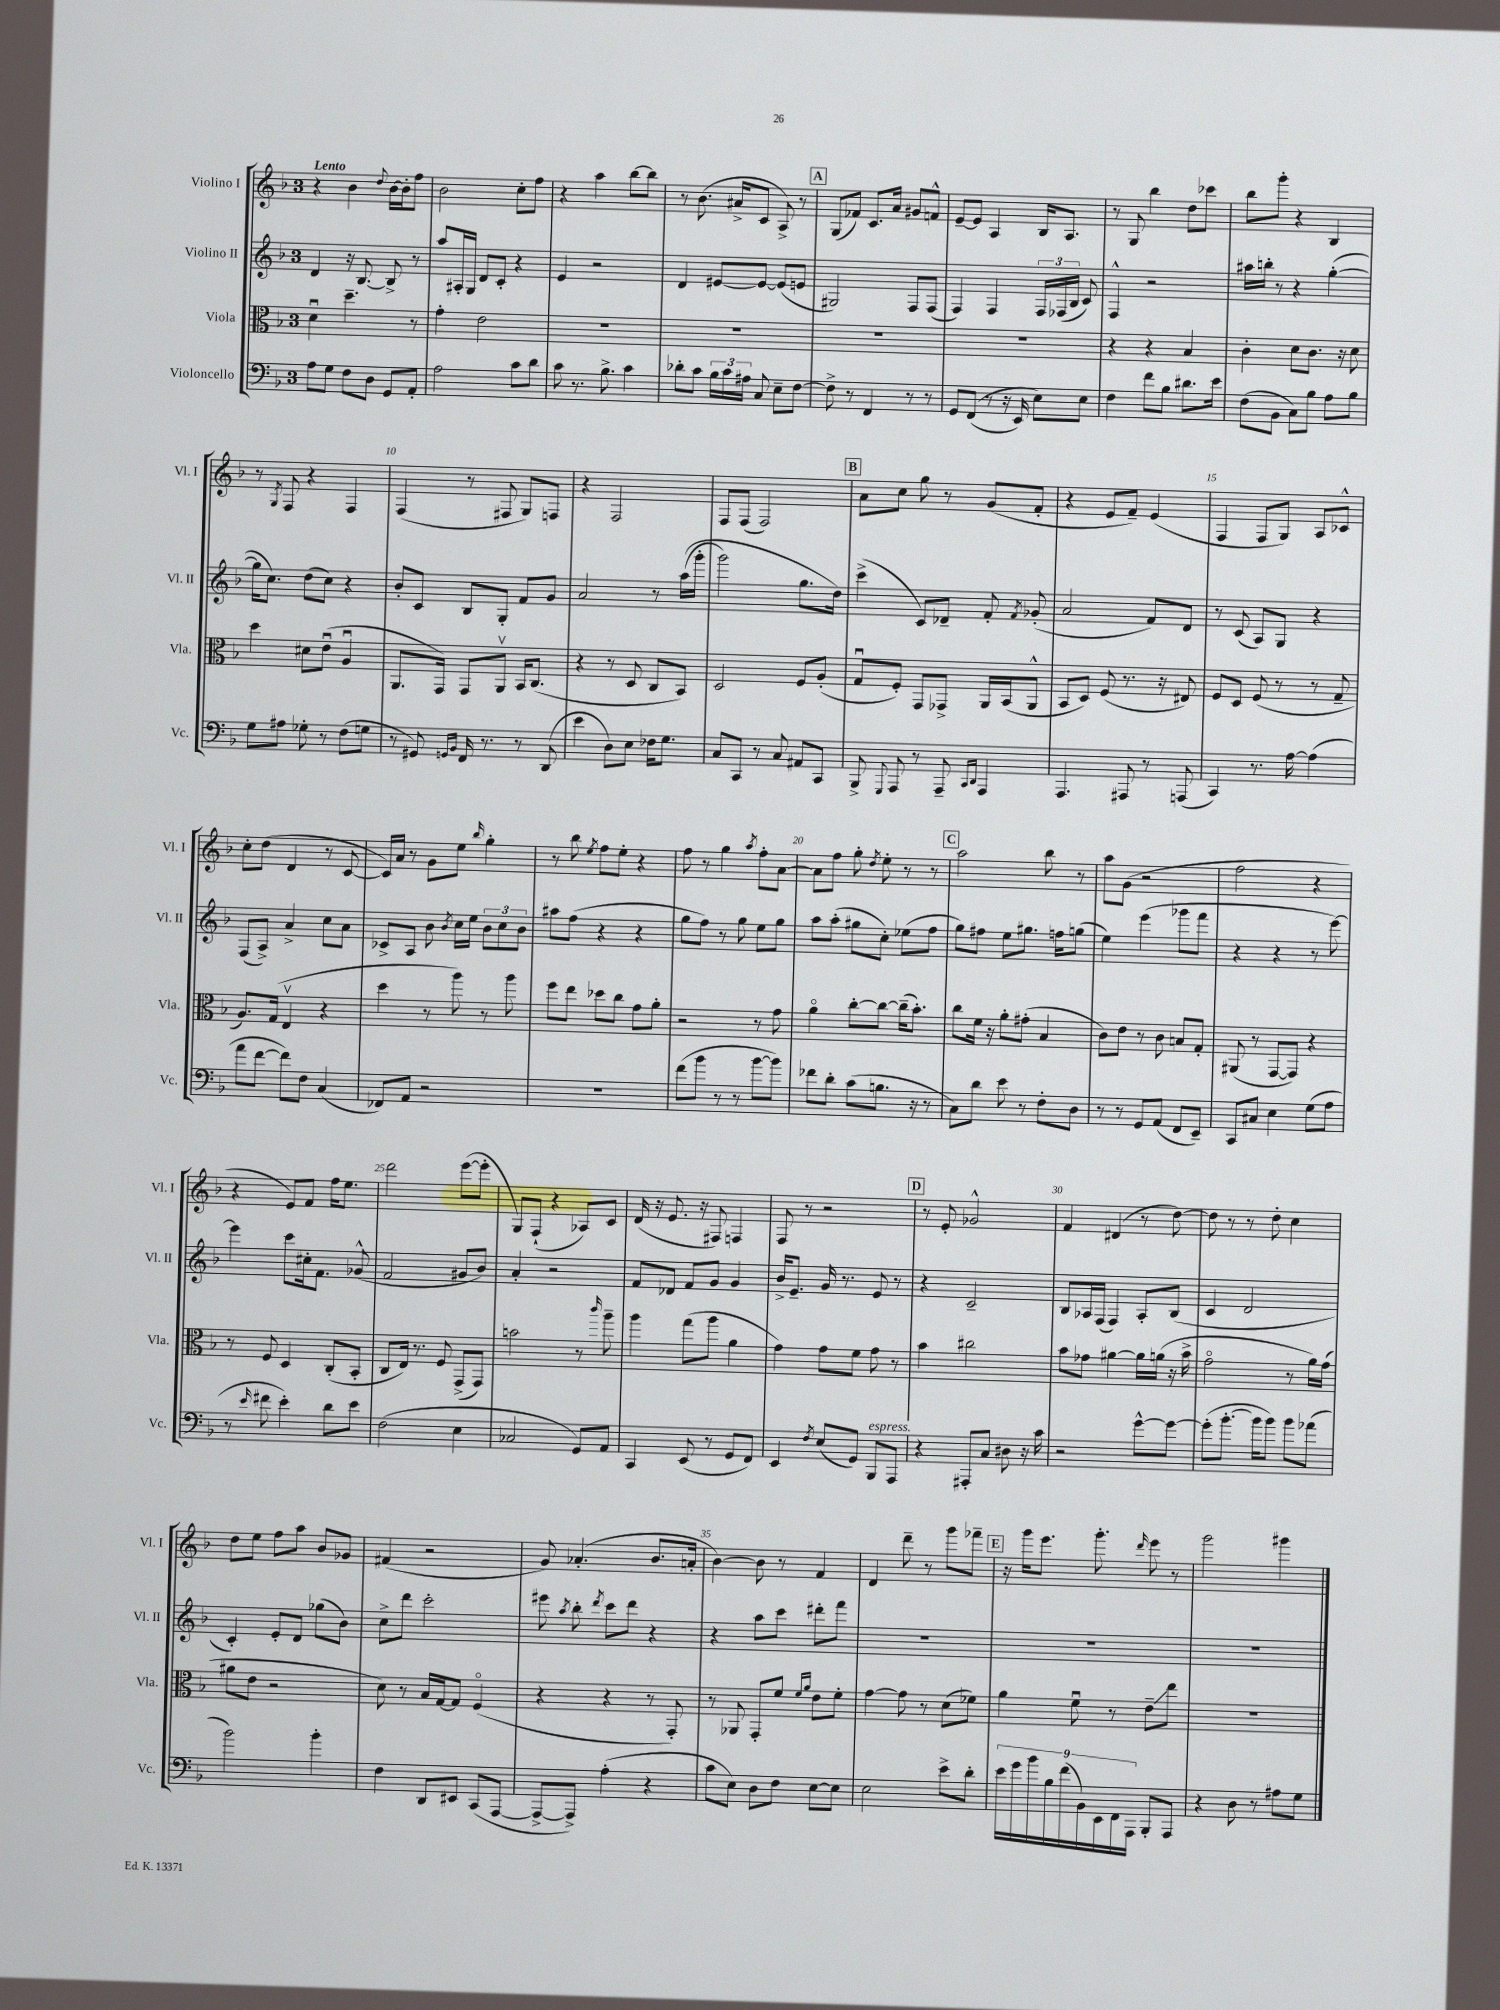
<<
\new StaffGroup <<
\new Staff = "s0" \with { instrumentName = "Violino I" shortInstrumentName = "Vl. I" } {
    \clef treble \key f \major \once \override Staff.TimeSignature.style = #'single-digit \time 3/4 \tempo "Lento"
    \autoBeamOff r4 bes'4 \appoggiatura { d''8 } bes'16[~ bes'16-. f''8] |
    bes'2 c''8[-. f''8] |
    r4 a''4 bes''8[~ bes''8] |
    r8 bes'8.( ais'16[-> c'8] a8->) r8 |
    \mark \markup { \box "A" } g8[( fes'8]) c'8.[ a'16] gis'8[ f'8]-^ |
    e'8[~-- e'8] a4 bes16[ a8.] |
    r8 g8 bes''4 d''8[ ces'''8] |
    bes''8[ g'''8]-. r4 bes4 |
    r8 \acciaccatura { g8 } f8 r4 f4 |
    f4( r8 fis8 g8[) f8] |
    r4 f2 |
    f8[ f8]( f2) |
    \mark \markup { \box "B" } a'8[ c''8] g''8 r8 g'8[( f'8]-. |
    r4 e'8[ f'8]--) e'4( |
    f4 f8[ g8]) a8[ ces'8]-^ |
    c''8[-. d''8]( d'4 r8 c'8~ |
    c'16[) a'16] r8 g'8[ e''8] \grace { bes''16 } g''4-. |
    r8 bes''8 \acciaccatura { e''8 } f''8[ e''8]-. r4 |
    f''8 r8 g''4 \acciaccatura { a''8 } f''8[-. a'8]~ |
    a'8[ f''8] g''8-. \acciaccatura { d''8 } e''8-. r8 r8 |
    \mark \markup { \box "C" } a''2 bes''8 r8 |
    a''8[ g'8]( r2 |
    f''2 r4 |
    r4 e'8[) f'8] f''16[ e''8.] |
    d'''2 e'''8[~( e'''8]-. |
    g8[) f8]-!( r4 aes8[) c'8] |
    d'16( r16 e'8. r16 fis8) f4 |
    f8 r8 r2 |
    \mark \markup { \box "D" } r8 e'8-. ges'2-^ |
    f'4 dis'4( r8 d''8~) |
    d''8 r8 r8 d''8-. c''4 |
    d''8[ e''8] f''8[ a''8] bes'8[ ges'8] |
    fis'4( r2 |
    g'8) aes'4.-.( bes'8.[ a'16]-. |
    bes'4~) bes'8 r8 f'4 |
    d'4 d'''8-- r8 g'''8[ fes'''8]-- |
    \mark \markup { \box "E" } r16 g'''16[ e'''8.] g'''8.-. \grace { d'''16 } e'''8 r8 |
    g'''2 gis'''4 \bar "|." |
}
\new Staff = "s1" \with { instrumentName = "Violino II" shortInstrumentName = "Vl. II" } {
    \clef treble \key f \major \once \override Staff.TimeSignature.style = #'single-digit \time 3/4
    \autoBeamOff d'4 r16 bes8.~ bes8-> r8 |
    a''8[ ais16-. g16] d'8[ c'8]-. r4 |
    e'4 r2 |
    d'4 eis'8[~ eis'8]~ eis'8[( e'8] |
    \mark \markup { \box "A" } gis2) f8[ f8]( |
    f4) f4 \tuplet 3/2 { f16[ fes16( bes16] } c'8) |
    f4-^ r2 |
    ais''16[ b''16]-. r8 r4 g''4~-.( |
    g''16[ c''8.]) d''8[( c''8]) r4 |
    bes'8[-. c'8] bes8[ g8]-. f'8[ g'8] |
    a'2 r8 a''16[(\( g'''16]-. |
    g'''2) g''8.[ d''16]\) |
    \mark \markup { \box "B" } c'''4->( c'8[) des'8]-- f'8-. \acciaccatura { f'8 } ges'8-.( |
    a'2 f'8[) d'8] |
    r8 c'8( a8[) g8] r4 |
    f8[( a8]->) a'4-> c''8[ a'8] |
    ces'8[-> a8] bes'8 \acciaccatura { bes'8 } c''16[ e''16] \tuplet 3/2 { bes'8[ c''8 bes'8] } |
    ais''8[ f''8]( r4 r4 |
    g''8[ f''8]) r8 g''8 e''8[ g''8] |
    a''8[ a''8]-.( gis''8[ c''8]-.) ees''8[( f''8] |
    \mark \markup { \box "C" } g''8[) fis''8] e''8[ gis''8.] f''16[ g''8]( |
    e''4) e'''4( ges'''8[ f'''8] |
    r4 r4 r8 e'''8~) |
    e'''4 c'''8[ cis''16-. f'8.] ges'8-^( |
    f'2 gis'8[ bes'8]) |
    a'4-. r2 |
    f'8[ des'8] f'8[ g'8] g'4 |
    bes'16[-> e'8.]-- g'16 r8. e'8 r8 |
    \mark \markup { \box "D" } r4 c'2-- |
    bes8[ aes16 f16]( f4) aes8[-. bes8]( |
    c'4 d'2 |
    c'4-.) e'8[-. d'8] ges''8[( bes'8]) |
    c''8[-> d'''8] c'''2-. |
    eis'''8 \acciaccatura { a''8 } bes''8-. \acciaccatura { d'''8 } c'''8[ d'''8] r4 |
    r4 a''8[ c'''8] dis'''8[-. f'''8] |
    R2. |
    \mark \markup { \box "E" } R2. |
    R2. \bar "|." |
}
\new Staff = "s2" \with { instrumentName = "Viola" shortInstrumentName = "Vla." } {
    \clef alto \key f \major \once \override Staff.TimeSignature.style = #'single-digit \time 3/4
    \autoBeamOff d'4\downbow d''4.-- r8 |
    g'4-. e'2 |
    R2. |
    R2. |
    \mark \markup { \box "A" } R2. |
    R2. |
    r4 r4 bes4 |
    c'4-. d'8[ c'8.] r16 d'8 |
    d''4 dis'8[ e'8]\downbow( a4\downbow |
    a,8.[ g,16]) g,8[ a,8]\upbow bes,16[ c8.]( |
    r4 r8 d8 c8[ bes,8]) |
    d2 f8[ a8]-.( |
    \mark \markup { \box "B" } g8[\downbow f8]-.) g,8[ ges,8]-> a,16[ bes,16( a,8]-^ |
    bes,8[ d8]) f8( r8. r16 eis8) |
    f8[ d8] f8( r8 r8 g8-- |
    a8.[) g16]( e4\upbow r4 |
    d''4 r8 a''8) r8 a''8 |
    f''8[ e''8] des''8[ c''8] g'8[ a'8]-. |
    r2 r8 g'8 |
    a'4\flageolet c''8[~-. c''8]~ c''16[--( bes'8.]-.) |
    \mark \markup { \box "C" } c''8[ f'16] r16 a'8[-. gis'8]-.( bes4 |
    c'8[) e'8] r8 c'8 b8[ g8]-. |
    ais,8( r8 g,8[~ g,8]) r4 |
    r8 f8 d4 c8[-.( bes,8]-. |
    c8[ e16]) r8. f8 g,8[->( g,8]) |
    b'2 r8 \grace { c'''16 } a''8-- |
    a''4 g''8[( a''8] a'4 |
    g'4) g'8[ f'8] g'8 r8 |
    \mark \markup { \box "D" } bes'4 cis''2 |
    bes'8[ ges'8] ais'4~ ais'16[ a'16]( r16 bes'16-> |
    g'2\flageolet r8 a'16[) g'16]( |
    ais'8[ e'8] r2 |
    d'8) r8 bes16[ g16~ g8] f4\flageolet( |
    r4 r4 r8 g,8-.) |
    r8 aes,8 g,8[-. f'8] \grace { f'16[ a'16] } e'8[ f'8]-. |
    g'4~ g'8 r8 d'8[( fes'8]) |
    \mark \markup { \box "E" } a'4 f'8\downbow r8 e'8[--\glissando e''8] |
    R2. \bar "|." |
}
\new Staff = "s3" \with { instrumentName = "Violoncello" shortInstrumentName = "Vc." } {
    \clef bass \key f \major \once \override Staff.TimeSignature.style = #'single-digit \time 3/4
    \autoBeamOff a8[ g8] f8[ d8] g,8[ a,8]-. |
    a2 c'8[ d'8] |
    c'8 r8. bes8.-> c'4 |
    des'8[-. c'8] \tuplet 3/2 { bes16[ c'16 ais16] } c8 e8[-- f8]~ |
    \mark \markup { \box "A" } f8-> r8 f,4 r8 r8 |
    g,8[ f,8](\( r8 r16 e,16) e8[\) e8] |
    f4 f'8[ bes8] dis'8.[ e'16] |
    f8[( bes,8] c8[) bes8] a8[ bes8] |
    g8[ ais8] ges8-. r8 f8[( g8] |
    r8 gis,8) \grace { g,16[ bes,16] } f,16 r8. r8 d,8( |
    e'4 d8[) e8] fes16[ g8.] |
    c8[ c,8] r8 c8 ais,8[ c,8] |
    \mark \markup { \box "B" } bes,,8-> \appoggiatura { g,,8 } a,,8 r8 a,,8-- \grace { c,16[ d,16] } a,,4 |
    a,,4. ais,,8 r8 a,,8( |
    c,4) r8. a16~ a4( |
    a'8[ f'8]~ f'8[) f8] c4( |
    fes,8[) a,8] r2 |
    R2. |
    f'8[( bes'8] r8 r8 bes'8[~ bes'8]) |
    fes'8[ d'8]-. c'8[( b8.] r16 r8 |
    \mark \markup { \box "C" } c8[) d'8] e'8 r8 f8[-. d8] |
    r8 r8 g,8[ a,8]( f,8[ e,8]--) |
    c,8[ cis8] e4 g8[( a8] |
    r8 \grace { e'16 } fis'8 e'4-.) d'8[ e'8] |
    f2( e4 |
    ces2 g,8[) a,8] |
    c,4 e,8( r8 g,8[ f,8]) |
    e,4 \acciaccatura { f8 } e8[( g,8]) bes,,8[^\markup { \italic "espress." } a,,8] |
    \mark \markup { \box "D" } r4 ais,,8[-. c8] dis8 r16 c'16 |
    r2 g'8[~-^ g'8]~ |
    g'8[-.( bes'8.]~-. bes'16[ bes'8]) bes'8[ aes'8]( |
    bes'2) bes'4-. |
    f4 d,8[ eis,8] c,8[( a,,8]~ |
    a,,8[~-> a,,8]->) a4-.( r4 |
    c'8[ e8]) d8[ f8] e8[~ e8] |
    e2 e'8[-> d'8]-. |
    \mark \markup { \box "E" } \tuplet 9/8 { e'16[ g'16 bes'16 bes16 f'16( bes,16) e,16 f,16 a,,16] } bes,,8[-. a,,8] |
    r4 d8 r8 ais8[ g8] \bar "|." |
}
>>
>>
\layout { \context { \Score \override BarNumber.break-visibility = ##(#f #t #t) barNumberVisibility = #(every-nth-bar-number-visible 5) } }
